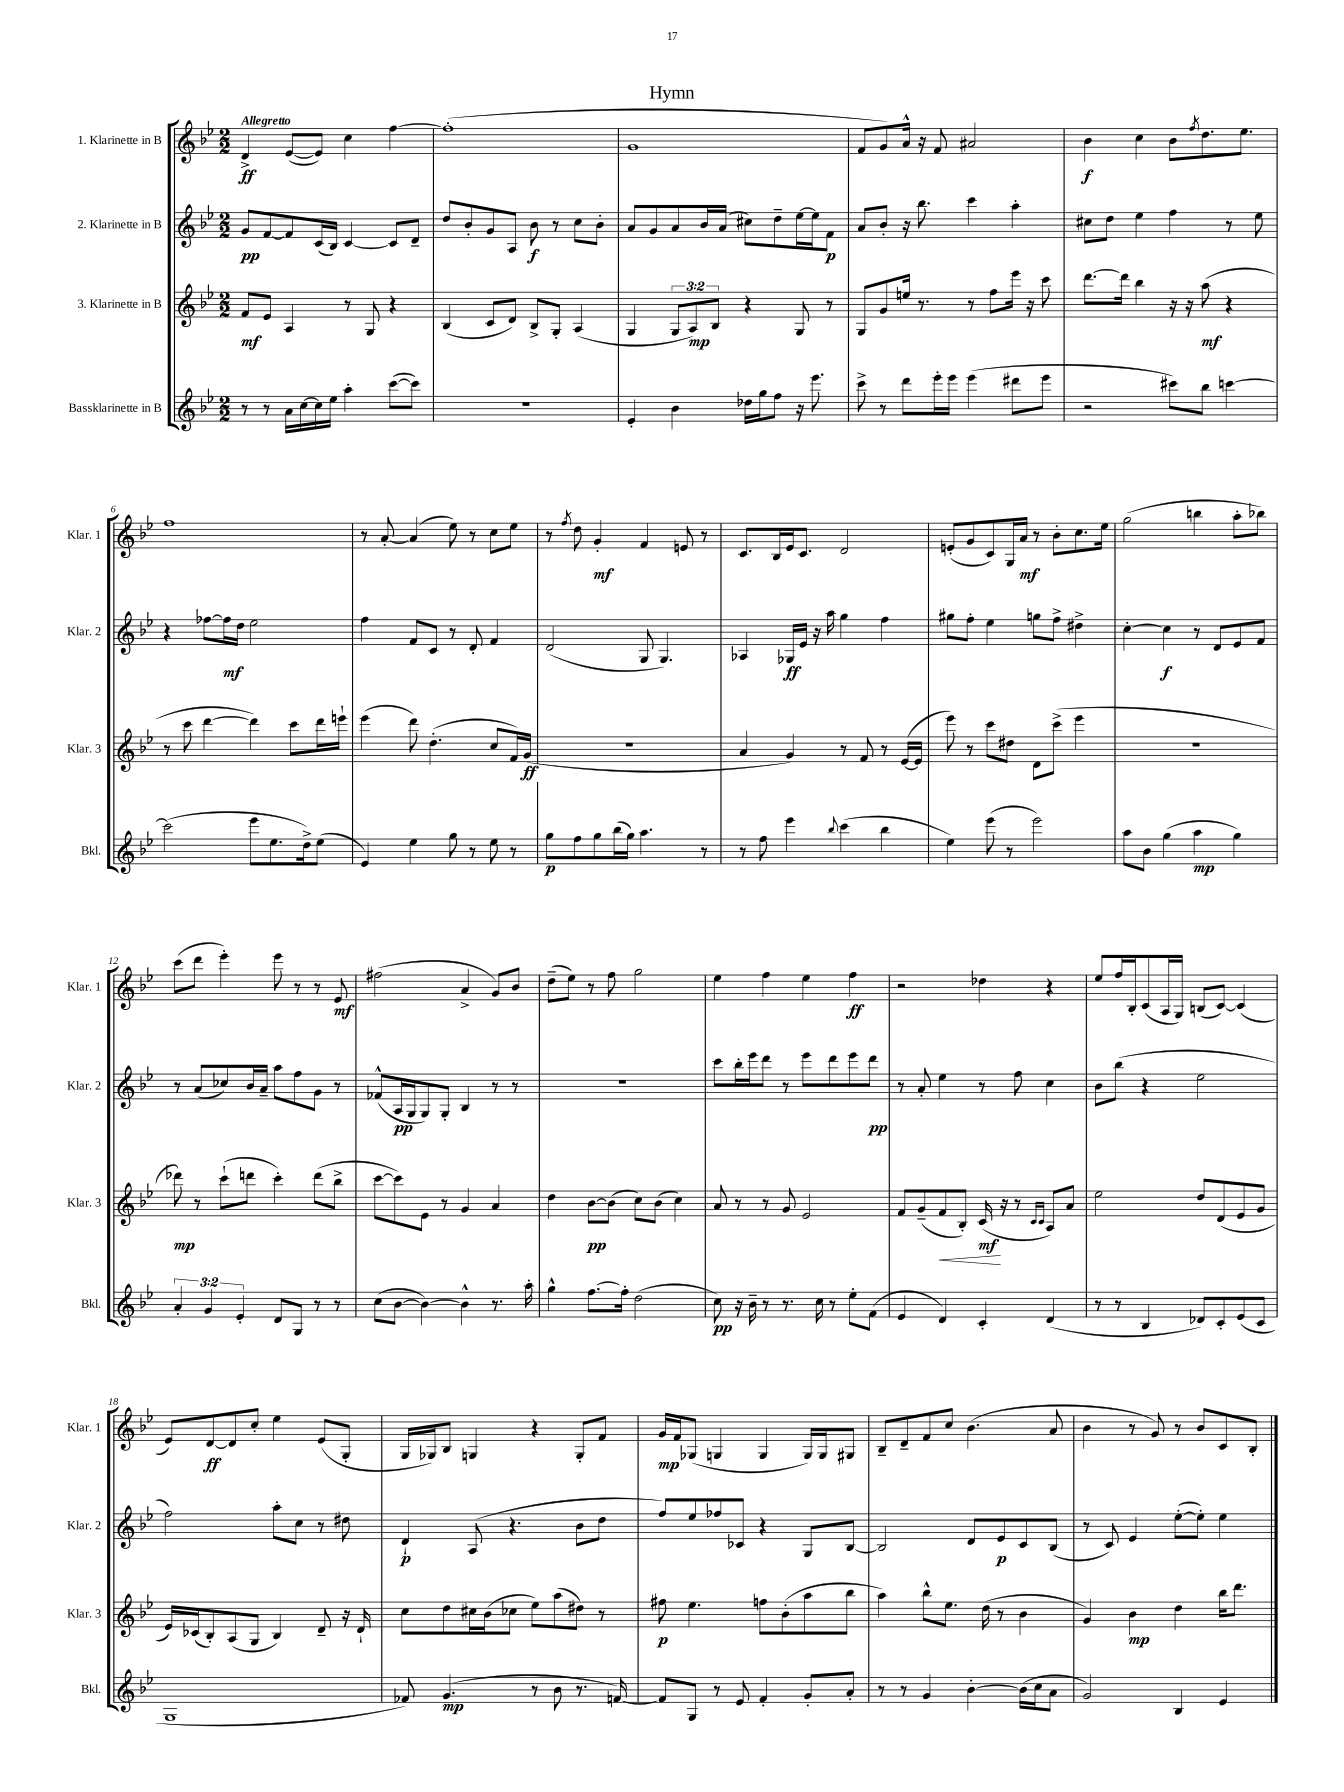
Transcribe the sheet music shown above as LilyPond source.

\header { title = "Hymn" }
<<
\new StaffGroup <<
\new Staff = "s0" \with { instrumentName = "1. Klarinette in B" shortInstrumentName = "Klar. 1" } {
    \clef treble \key bes \major \numericTimeSignature \time 2/2 \tempo "Allegretto"
    d'4->\ff ees'8~( ees'8) c''4 f''4~ |
    f''1-.( |
    g'1 |
    f'8 g'8) a'16-^ r16 f'8 ais'2 |
    bes'4\f c''4 bes'8 \acciaccatura { f''8 } d''8. ees''8. |
    f''1 |
    r8 a'8~-. a'4( ees''8) r8 c''8 ees''8 |
    r8 \acciaccatura { f''8 } d''8 g'4-.\mf f'4 e'8 r8 |
    c'8. bes16 ees'16 c'8. d'2 |
    e'8-.( g'8 c'8) g16 a'16\mf r8 bes'8-. c''8. ees''16 |
    g''2( b''4 a''8-. bes''8) |
    c'''8( d'''8 ees'''4-.) ees'''8 r8 r8 ees'8\mf |
    fis''2( a'4-> g'8) bes'8 |
    d''8--( ees''8) r8 f''8 g''2 |
    ees''4 f''4 ees''4 f''4\ff |
    r2 des''4 r4 |
    ees''8 f''16 bes16-. c'8( a16 g16) b8( c'8~) c'4( |
    ees'8) d'8~\ff d'8 c''8-. ees''4 ees'8( g8-. |
    g16 ges16) bes8 g4 r4 g8-. f'8 |
    g'16\mp f'16 ges8( g4 g4 g16) g16 gis8 |
    bes8-- d'8-- f'8 c''8 bes'4.( a'8 |
    bes'4 r8 g'8) r8 bes'8 c'8 bes8-. \bar "|." |
}
\new Staff = "s1" \with { instrumentName = "2. Klarinette in B" shortInstrumentName = "Klar. 2" } {
    \clef treble \key bes \major \numericTimeSignature \time 2/2
    g'8\pp f'8~ f'8 c'16( bes16) c'4~ c'8 d'8-- |
    d''8 bes'8-. g'8 a8 bes'8\f r8 c''8 bes'8-. |
    a'8 g'8 a'8 bes'16 a'16( cis''8) d''8-- ees''16~ ees''16 f'8\p |
    a'8 bes'8-. r16 bes''8. c'''4 a''4-. |
    cis''8 d''8 ees''4 f''4 r8 ees''8 |
    r4 fes''8~ fes''16\mf d''16 ees''2 |
    f''4 f'8 c'8 r8 d'8-. f'4 |
    d'2( g8 g4.) |
    aes4 ges16\ff ees'16 r16 a''16 g''4 f''4 |
    gis''8 f''8-. ees''4 g''8 f''8-> dis''4-> |
    c''4~-. c''4\f r8 d'8 ees'8 f'8 |
    r8 a'8( ces''8) bes'16 a'16-- a''8 f''8 g'8 r8 |
    fes'8-^( a16\pp g16 g8) g8-. bes4 r8 r8 |
    r1 |
    c'''8 bes''16-. ees'''16 d'''8 r8 ees'''8 d'''8 ees'''8 d'''8\pp |
    r8 a'8-. ees''4 r8 f''8 c''4 |
    bes'8 bes''8( r4 ees''2 |
    f''2) a''8-. c''8 r8 dis''8 |
    d'4-!\p a8( r4. bes'8 d''8 |
    f''8) ees''8 fes''8 ces'8 r4 g8 bes8~ |
    bes2 d'8 ees'8\p c'8 bes8( |
    r8 c'8) ees'4 ees''8~-.( ees''8-.) ees''4 \bar "|." |
}
\new Staff = "s2" \with { instrumentName = "3. Klarinette in B" shortInstrumentName = "Klar. 3" } {
    \clef treble \key bes \major \numericTimeSignature \time 2/2 \override Staff.TupletNumber.text = #tuplet-number::calc-fraction-text
    f'8\mf ees'8 a4 r8 g8 r4 |
    bes4( c'8 d'8) bes8-> g8-. a4( |
    g4 \tuplet 3/2 { g8 a8\mp) bes8 } r4 g8 r8 |
    g8 g'8 e''16 r8. r8 f''8 ees'''16 r16 c'''8 |
    d'''8.~ d'''16 bes''4 r16 r16 a''8\mf( r4 |
    r8 c'''8 d'''4~ d'''4) c'''8 d'''16 e'''16-! |
    ees'''4( d'''8) d''4.-.( c''8 f'16) g'16\ff( |
    R1 |
    a'4 g'4) r8 f'8 r8 ees'16~( ees'16 |
    ees'''8) r8 c'''8 dis''8 d'8 c'''8->( ees'''4 |
    R1 |
    des'''8\mp) r8 c'''8-!( d'''8 c'''4-.) d'''8( bes''8-> |
    c'''8~ c'''8) ees'8 r8 g'4 a'4 |
    d''4 bes'8~\pp bes'8( c''8) bes'8( c''4) |
    a'8 r8 r8 g'8 ees'2 |
    f'8 g'8--( f'8\< bes8-.) c'16\mf\!( r16 r8 \grace { c'16 c'16 } a8) a'8 |
    ees''2 d''8 d'8( ees'8 g'8 |
    ees'16) ces'16( bes8-.) a8( g8 bes4) d'8-- r16 d'16-! |
    c''8 d''8 cis''16 bes'16( ces''8 ees''8) a''8( dis''8) r8 |
    fis''8\p ees''4. f''8 bes'8-.( a''8 bes''8 |
    a''4) bes''8-^ ees''8. d''16( r8 bes'4 |
    g'4) bes'4\mp d''4 bes''16 d'''8. \bar "|." |
}
\new Staff = "s3" \with { instrumentName = "Bassklarinette in B" shortInstrumentName = "Bkl." } {
    \clef treble \key bes \major \numericTimeSignature \time 2/2 \override Staff.TupletNumber.text = #tuplet-number::calc-fraction-text
    r8 r8 a'16 c''16~ c''16 ees''16 a''4-. c'''8~( c'''8) |
    r1 |
    ees'4-. bes'4 des''16 g''16 f''8 r16 ees'''8. |
    c'''8-> r8 d'''8 ees'''16-. ees'''16 ees'''4( dis'''8 ees'''8 |
    r2 cis'''8) bes''8 c'''4~ |
    c'''2( ees'''8 ees''8. d''16->) ees''8( |
    ees'4) ees''4 g''8 r8 ees''8 r8 |
    g''8\p f''8 g''8 bes''16( g''16) a''4. r8 |
    r8 f''8 ees'''4 \appoggiatura { bes''8 } c'''4( bes''4 |
    ees''4) ees'''8( r8 ees'''2) |
    a''8 bes'8 g''4( a''4\mp g''4) |
    \tuplet 3/2 { a'4-. g'4 ees'4-. } d'8 g8 r8 r8 |
    c''8( bes'8~ bes'4~) bes'4-^ r8. a''16-. |
    g''4-^ f''8.~ f''16-. d''2( |
    c''8\pp) r16 bes'16-- r8 r8. c''16 r8 ees''8-. f'8( |
    ees'4 d'4) c'4-. d'4( |
    r8 r8 bes4 des'8) c'8-. ees'8( c'8 |
    g1 |
    fes'8) g'4.\mp( r8 bes'8 r8. f'16~) |
    f'8 g8 r8 ees'8 f'4-. g'8-. a'8-. |
    r8 r8 g'4 bes'4~-. bes'16( c''16 a'8 |
    g'2) bes4 ees'4 \bar "|." |
}
>>
>>
